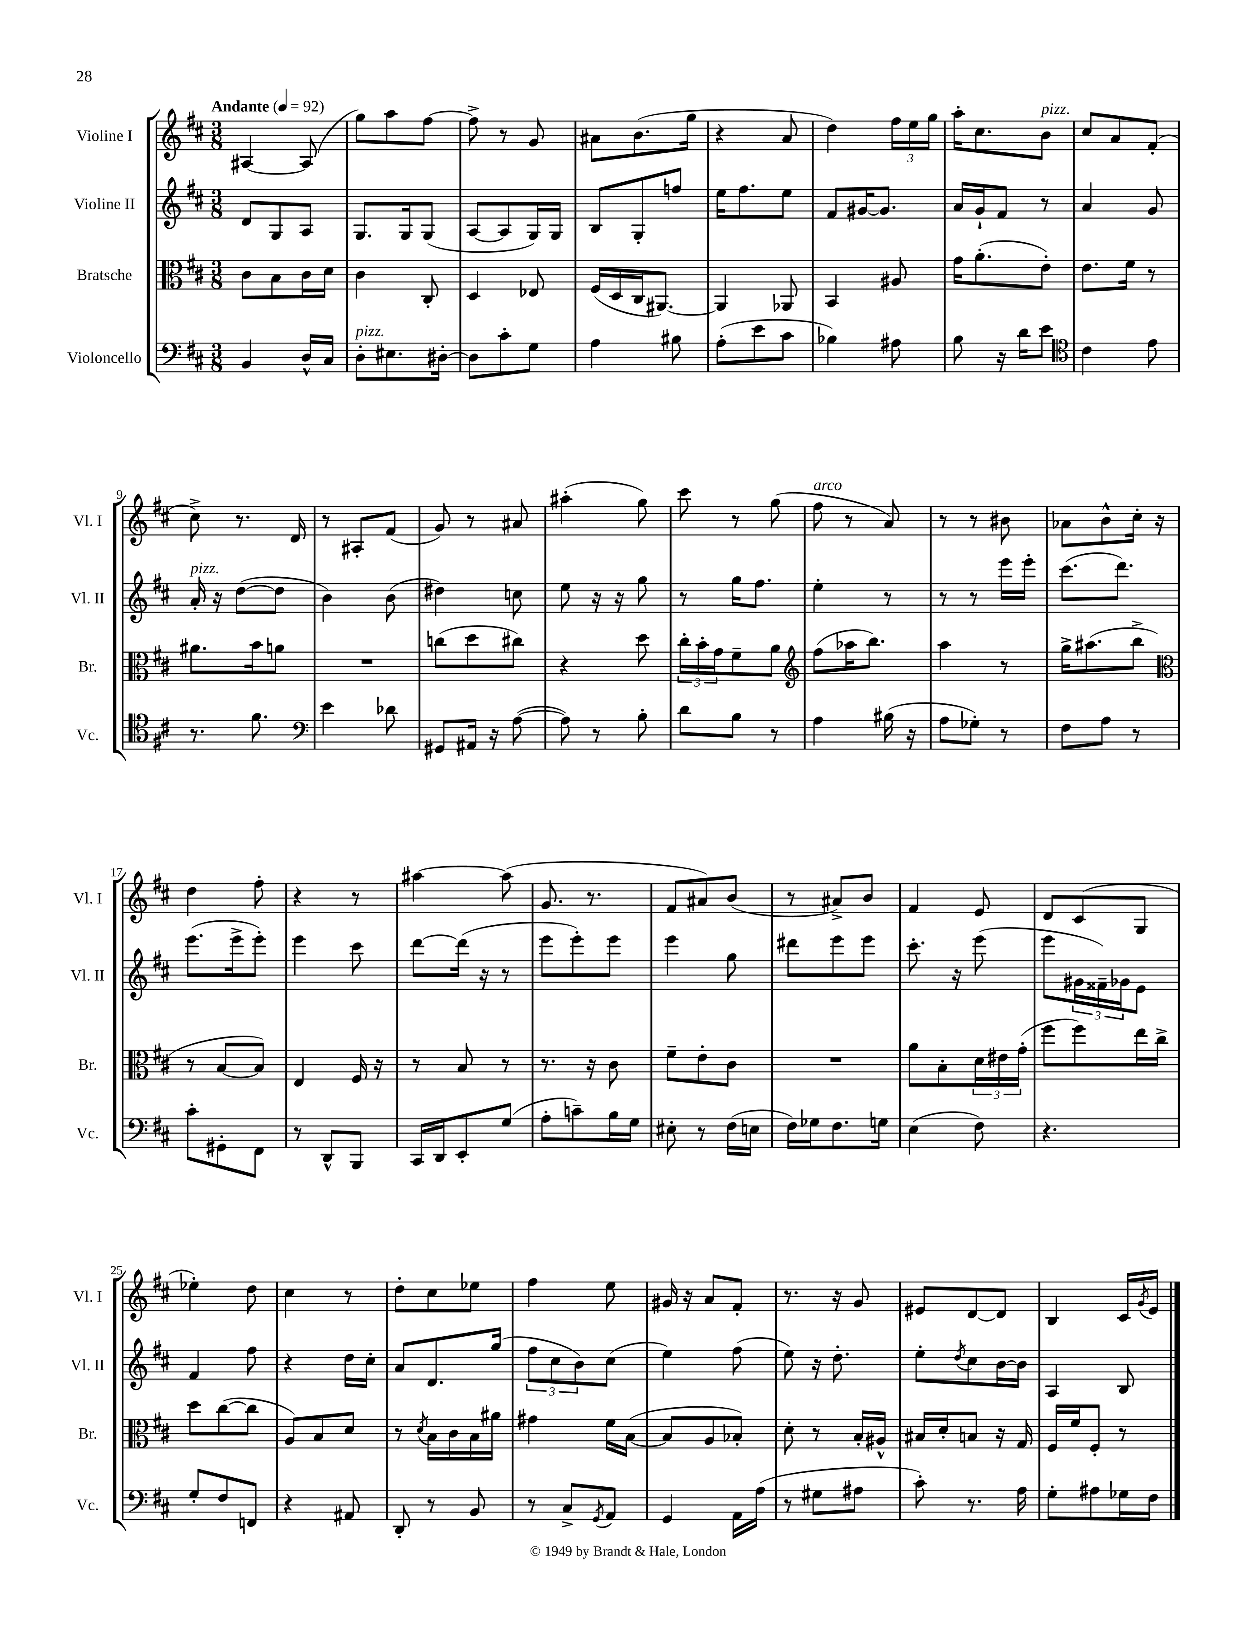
<<
\new StaffGroup <<
\new Staff = "s0" \with { instrumentName = "Violine I" shortInstrumentName = "Vl. I" } {
    \clef treble \key d \major \numericTimeSignature \time 3/8 \tempo "Andante" 4 = 92
    ais4~ ais8( |
    g''8) a''8 fis''8~ |
    fis''8-> r8 g'8 |
    ais'8 b'8.( g''16 |
    r4 a'8 |
    d''4) \tuplet 3/2 { fis''16 e''16 g''16 } |
    a''16-. cis''8. b'8^\markup { \italic "pizz." } |
    cis''8 a'8 fis'8-.( |
    cis''8->) r8. d'16 |
    r8 ais8-. fis'8( |
    g'8) r8 ais'8 |
    ais''4-.( g''8) |
    cis'''8 r8 g''8( |
    fis''8^\markup { \italic "arco" } r8 a'8) |
    r8 r8 bis'8 |
    aes'8 b'8-^ cis''16-. r16 |
    d''4 fis''8-. |
    r4 r8 |
    ais''4~ ais''8( |
    g'8. r8. |
    fis'8 ais'8) b'8( |
    r8 ais'8->) b'8 |
    fis'4 e'8 |
    d'8 cis'8( g8 |
    ees''4-.) d''8 |
    cis''4 r8 |
    d''8-. cis''8 ees''8 |
    fis''4 e''8 |
    gis'16 r16 a'8 fis'8-. |
    r8. r16 g'8 |
    eis'8 d'8~ d'8 |
    b4 cis'16 \acciaccatura { g'8 } e'16 \bar "|." |
}
\new Staff = "s1" \with { instrumentName = "Violine II" shortInstrumentName = "Vl. II" } {
    \clef treble \key d \major \numericTimeSignature \time 3/8
    d'8 g8 a8 |
    g8. g16 g8( |
    a8~ a8 g16) g16 |
    b8 g8-. f''8 |
    e''16 fis''8. e''8 |
    fis'8 gis'16~ gis'8. |
    a'16 g'16-! fis'8 r8 |
    a'4 g'8 |
    a'16-.^\markup { \italic "pizz." } r16 d''8~( d''8 |
    b'4) b'8( |
    dis''4) c''8 |
    e''8 r16 r16 g''8 |
    r8 g''16 fis''8. |
    e''4-. r8 |
    r8 r8 e'''16 e'''16-. |
    cis'''8.( d'''8.) |
    e'''8.( e'''16-> e'''8-.) |
    e'''4 cis'''8 |
    d'''8~ d'''16( r16 r8 |
    e'''8 e'''8-.) e'''8 |
    e'''4 g''8 |
    dis'''8 e'''8 e'''8 |
    cis'''8.-. r16 e'''8( |
    e'''8 \tuplet 3/2 { gis'16 fisis'16--) ges'16 } e'8 |
    fis'4 fis''8 |
    r4 d''16 cis''16-. |
    a'8 d'8. g''16( |
    \tuplet 3/2 { fis''8 cis''8 b'8) } cis''8( |
    e''4) fis''8( |
    e''8) r16 d''8.-. |
    e''8-. \acciaccatura { d''8 } cis''8 b'16~ b'16 |
    a4 b8 \bar "|." |
}
\new Staff = "s2" \with { instrumentName = "Bratsche" shortInstrumentName = "Br." } {
    \clef alto \key d \major \numericTimeSignature \time 3/8
    cis'8 b8 cis'16 d'16 |
    cis'4 cis8-. |
    d4 ees8 |
    fis16( d16 cis16 ais,8.~) |
    ais,4 aes,8 |
    b,4 ais8 |
    g'16 a'8.-.( e'8-.) |
    e'8. fis'16 r8 |
    ais'8. b'16 a'8 |
    R4. |
    c''8( d''8 cis''8) |
    r4 d''8 |
    \tuplet 3/2 { cis''16-. b'16-. g'16 } fis'8-- a'8 |
    \clef treble fis''8( aes''16 b''8.) |
    a''4 r8 |
    g''16-> ais''8.( b''8-> |
    \clef alto r8 b8~ b8) |
    e4 fis16 r16 |
    r8 b8 r8 |
    r8. r16 cis'8 |
    fis'8-- e'8-. cis'8 |
    R4. |
    a'8 b8-. \tuplet 3/2 { d'16 eis'16 g'16-.( } |
    fis''8 fis''8) e''16 cis''16-> |
    d''8 cis''8~( cis''8 |
    a8) b8 d'8 |
    r8 \acciaccatura { d'8 } b16 cis'16 b16 ais'16 |
    gis'4 fis'16 b16~( |
    b8 a8 bes8-.) |
    d'8-. r8 b16-. ais16-^ |
    bis16 d'16-. b8 r16 g16 |
    fis16 fis'16 fis8-. r8 \bar "|." |
}
\new Staff = "s3" \with { instrumentName = "Violoncello" shortInstrumentName = "Vc." } {
    \clef bass \key d \major \numericTimeSignature \time 3/8
    b,4 d16-^ cis16 |
    d8-.^\markup { \italic "pizz." } eis8. dis16~-. |
    dis8 cis'8-. g8 |
    a4 bis8 |
    a8-.( e'8 cis'8 |
    bes4) ais8 |
    b8 r16 d'16 e'8 |
    \clef tenor cis'4 e'8 |
    r8. fis'8. |
    \clef bass e'4 des'8 |
    gis,8 ais,16 r16 a8~( |
    a8) r8 b8-. |
    d'8 b8 r8 |
    a4 bis16( r16 |
    a8 ges8-.) r8 |
    fis8 a8 r8 |
    cis'8-. gis,8-. fis,8 |
    r8 d,8-^ b,,8 |
    cis,16 d,16 e,8-. g8( |
    a8-. c'8--) b16 g16 |
    eis8-. r8 fis16( e16 |
    fis16) ges16 fis8. g16 |
    e4( fis8) |
    r4. |
    g8-. fis8 f,8 |
    r4 ais,8 |
    d,8-. r8 b,8 |
    r8 cis8-> \acciaccatura { g,8 } a,8 |
    g,4 a,16 a16( |
    r8 gis8 ais8 |
    cis'8-.) r8. a16 |
    g8-. ais8 ges16 fis16 \bar "|." |
}
>>
>>
